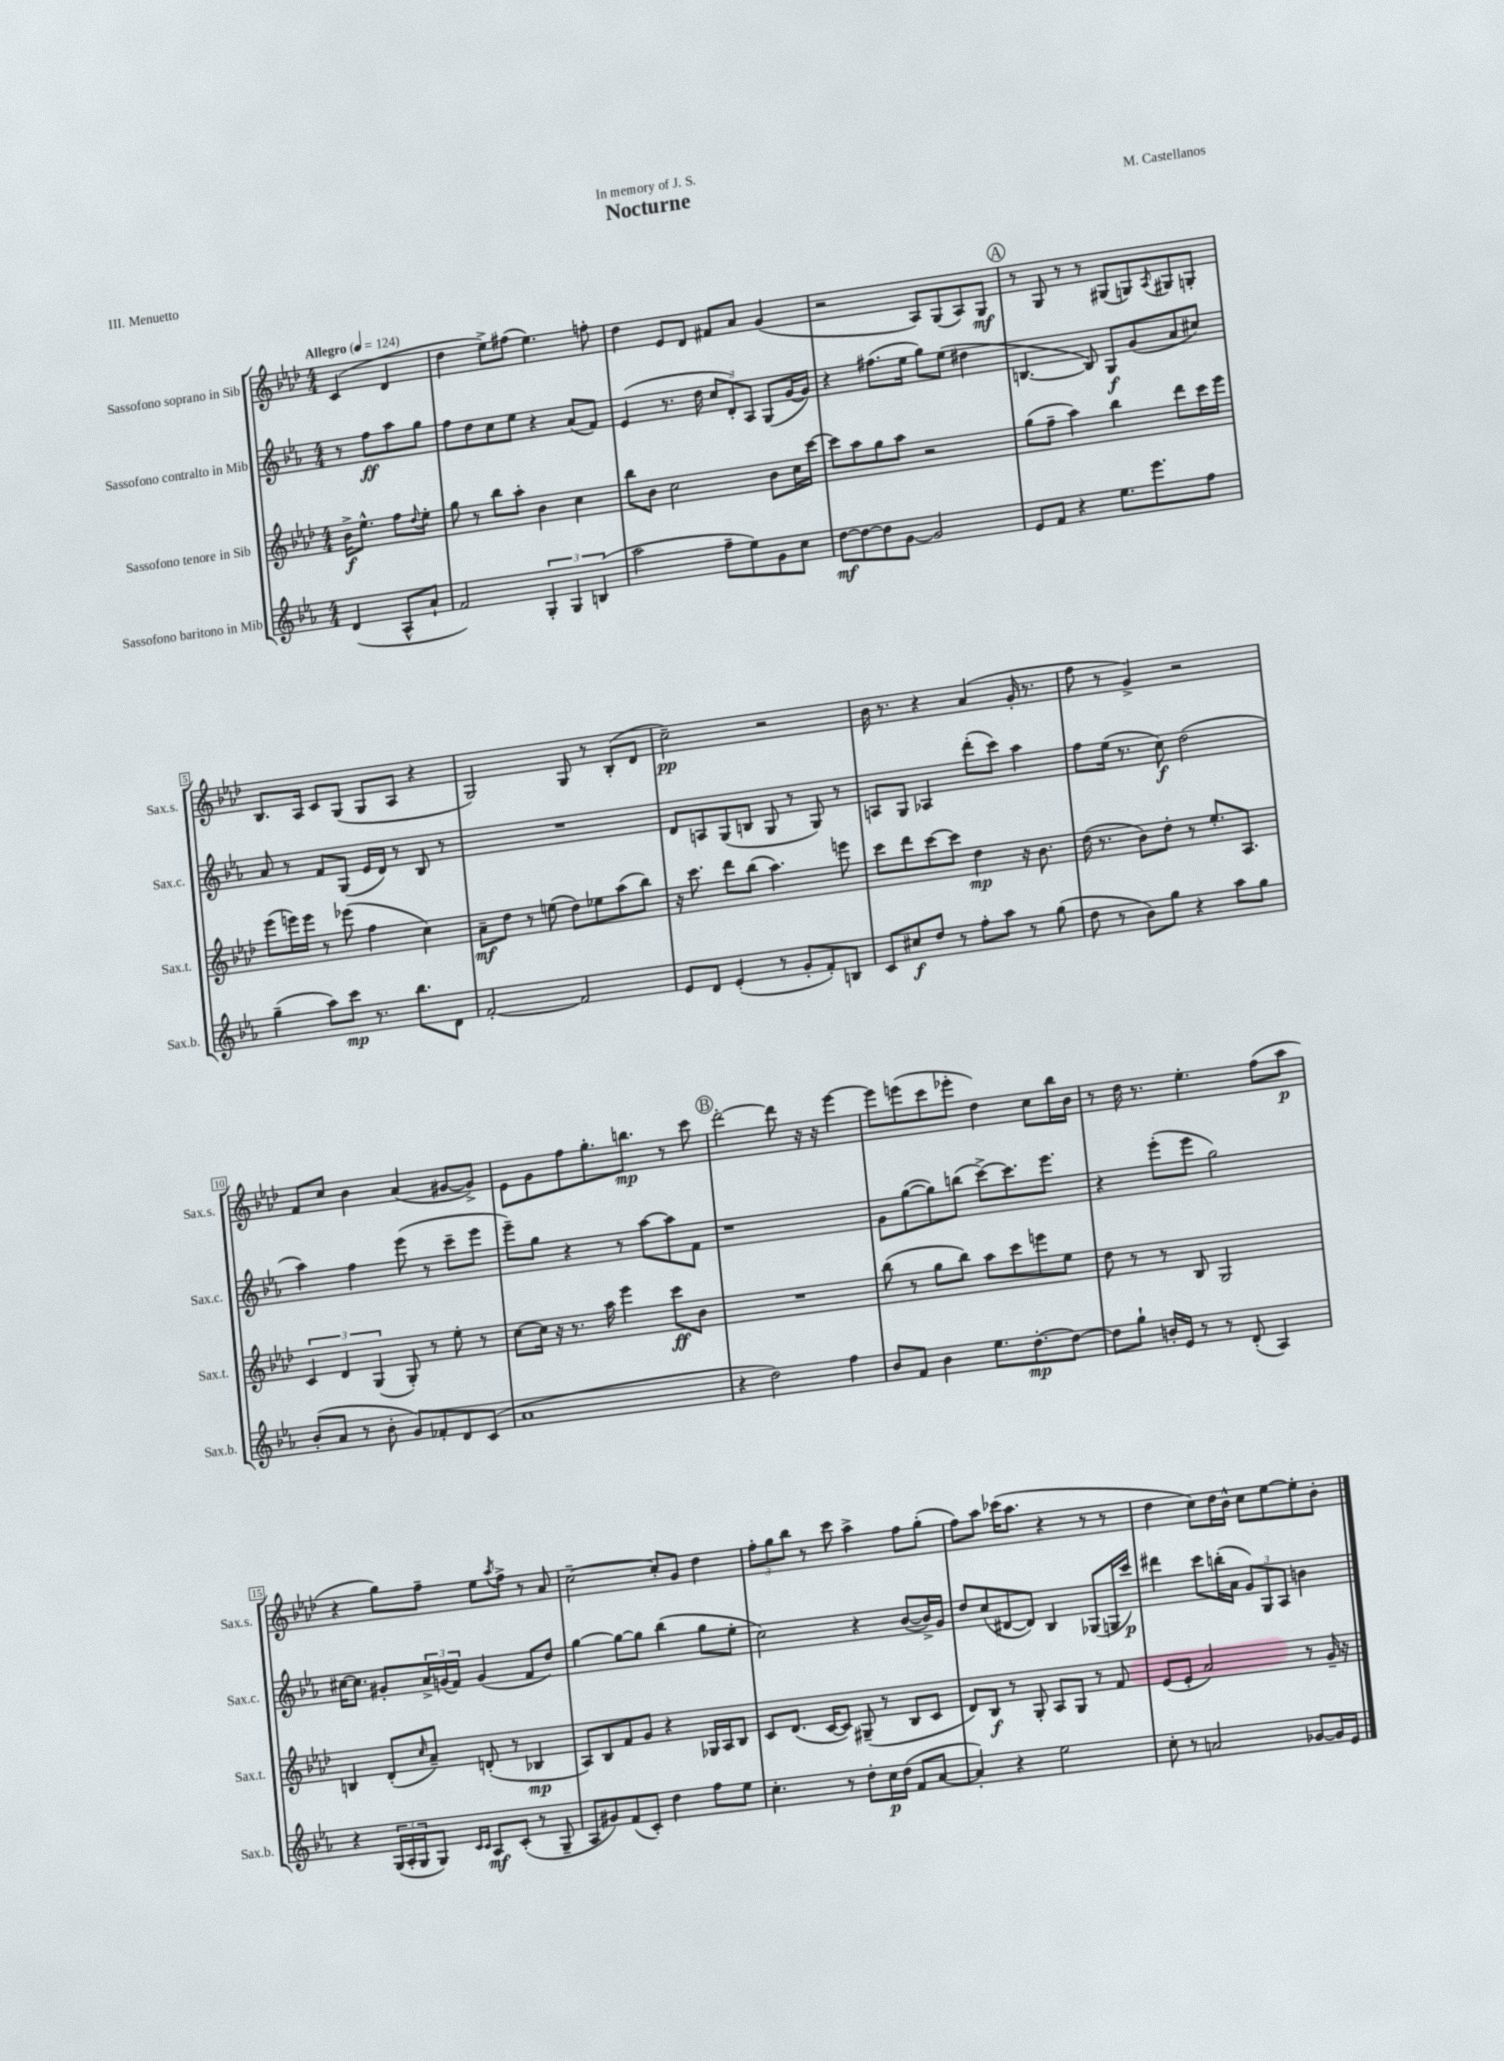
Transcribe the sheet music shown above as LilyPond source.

\header { title = "Nocturne" composer = "M. Castellanos" dedication = "In memory of J. S." piece = "III. Menuetto" }
<<
\new StaffGroup <<
\new Staff = "s0" \with { instrumentName = "Sassofono soprano in Sib" shortInstrumentName = "Sax.s." } {
    \clef treble \key aes \major \numericTimeSignature \time 4/4 \partial 2 \tempo "Allegro" 4 = 124
    c'4( des'4 |
    des''4 ees''8->) fis''8( ees''4.) f''8-. |
    des''4 ees'8 des'8 fis'8 aes'8 g'4( |
    r2 aes8) g8( aes8) g8\mf |
    \mark \markup { \circle "A" } r8 g8 r8 r8 gis8( g8) \acciaccatura { aes8 } gis8 g8-. |
    bes8. aes16 c'8 g8( g8 aes8 r4 |
    g2) g8 r8 bes8-.( des'8 |
    c''2--\pp) r2 |
    bes'16 r8. r4 aes'4( g'16-. r8. |
    f''8 r8 g'4->) r2 |
    f'8 c''8 bes'4 aes'4( gis'8~ gis'8->) |
    ees'8 g'8 f''8 g''8.-. b''8.\mp r8 c'''8 |
    \mark \markup { \circle "B" } des'''2~-. des'''8 r16 r16 ees'''4~ |
    ees'''8 e'''8( c'''8 ees'''8-. des''4) c''8 bes''16 bes'16 |
    r8 des''16 r8. ees''4.-. f''8( aes''8\p |
    r4 g''8) f''8-- ees''8 \acciaccatura { aes''8 } f''8-> r8 aes'8 |
    c''2~-- c''8-. g'8 des''4 |
    \tuplet 3/2 { f''8-. g''8 bes''8 } r8 c'''8 aes''4-> f''8 g''8-.( |
    f''8) aes''8 ces'''16( aes''8. r4 r8 r8 |
    des''4 c''8) des''16 bes'16-^ c''8 ees''8~ ees''8-. bes'8-. \bar "|." |
}
\new Staff = "s1" \with { instrumentName = "Sassofono contralto in Mib" shortInstrumentName = "Sax.c." } {
    \clef treble \key ees \major \numericTimeSignature \time 4/4 \partial 2
    r8 f''8\ff aes''8 g''8 |
    f''8 d''8 c''8 ees''8 r4 aes'8( f'8) |
    ees'4( r8. d''16 \tuplet 3/2 { c''8 d'8-.) aes8 } g8( g'16~ g'16) |
    r4 fis''8.( ees''16 g''8) ees''8( dis''4 |
    \mark \markup { \circle "A" } b4.~ b8) g8\f g'8( aes'8 cis''8) |
    aes'8 r8 f'8 g8( ees'16 d'16) r8 bes8 r8 |
    R1 |
    d'8 a8 g8( b8 g8 r8 g8) r8 |
    a8 g8 aes4 d'''8-.( c'''8) aes''4 |
    f''8 ees''16( r8. c''8\f) d''2( |
    aes''4) f''4 ees'''8( r8 c'''8-- ees'''8 |
    ees'''8--) g''8 r4 r8 aes''8~ aes''8 f'8 |
    \mark \markup { \circle "B" } r1 |
    g'8 g''8~( g''8) b''8( c'''8~->) c'''8. ees'''8. |
    r4 ees'''8-.( ees'''8 g''2) |
    cis''16~ cis''8. gis'8-. \tuplet 3/2 { aes'16-> g'16( f'16) } g'4( f'8 d''8) |
    g''4~ g''8~ g''8 bes''4( g''8 ees''8-. |
    c''2) r4 bes'8~( bes'16->) g'16 |
    d''8 c''8( dis'8~ dis'8) bes4 ges8( g16 c'''16\p) |
    dis'''4 c'''8 b''16-.( aes'16 \tuplet 3/2 { g'8) g8 aes8 } b'4 \bar "|." |
}
\new Staff = "s2" \with { instrumentName = "Sassofono tenore in Sib" shortInstrumentName = "Sax.t." } {
    \clef treble \key aes \major \numericTimeSignature \time 4/4 \partial 2
    bes'16->\f ees''8.-^ f''8 \appoggiatura { des''8 } ees''8-. |
    g''8 r8 bes''8 aes''8-. bes'4 c''4 |
    bes''8 bes'8 c''2 bes'8 c''16 c'''16~ |
    c'''8 aes''8 g''8 aes''8 r2 |
    \mark \markup { \circle "A" } g''8( f''8-- aes''4) bes''4 des'''8 c'''16 ees'''16 |
    ees'''8( e'''16) e'''16 r8 ees'''8( f''4 c''4) |
    aes'8--\mf des''8 r8 e''8( des''8) ees''8 aes''8( bes''8) |
    r16 c'''8. des'''8 bes''8( aes''4.) e'''8 |
    c'''8 des'''8 c'''8~ c'''8 des''4\mp r16 bes'8. |
    des''16( r8. bes'8) des''8-. r8 ees''8.-. aes8. |
    \tuplet 3/2 { c'4 des'4 g4( } g8-.) r8 ees''8-. r8 |
    c''8~ c''16 r16 r8. aes''16 ees'''4 c'''8\ff bes'8 |
    \mark \markup { \circle "B" } R1 |
    bes''8( r8 g''8 bes''8) aes''8 c'''8 e'''8 ees''8 |
    des''8 r8 r8 bes8 g2 |
    b4 des'8-.( \grace { c''16 } aes'8--) d'8-.( r8 bes4\mp |
    aes8) bes8 f'8 g'8 r4 ges16 aes16 bes8 |
    c'8 des'8.( c'16~ c'8) gis8--( r8 bes8 c'8 |
    des'8) bes8\f r8 g8-. aes8 g8 r8 f'8 |
    ees'8( ees'8-. aes'2) r8 g'16-- r16 \bar "|." |
}
\new Staff = "s3" \with { instrumentName = "Sassofono baritono in Mib" shortInstrumentName = "Sax.b." } {
    \clef treble \key ees \major \numericTimeSignature \time 4/4 \partial 2
    d'4( aes8-^ aes'8-! |
    f'2) \tuplet 3/2 { g4-. g4 b4( } |
    aes''2 f''8-- ees''8) g'8 c''8 |
    d''8~\mf d''8~ d''8 g'8~ g'2 |
    \mark \markup { \circle "A" } ees'8 f'8 r4 ees''8. ees'''8. f''8 |
    g''4--( aes''8) c'''8\mp r8. bes''8. d'8 |
    f'2~-. f'2 |
    ees'8 d'8 ees'4-.( r8 g'8-. f'8-.) b8 |
    c'8 cis''8\f d''8 r8 f''8-. aes''8 r8 g''8( |
    d''8 r8 bes'8) g''8 r4 aes''8 g''8 |
    bes'8-.( aes'8 r8 bes'8-. g'8) fes'8-. d'8 c'8( |
    aes'1 |
    \mark \markup { \circle "B" } r4 d''2) f''4 |
    bes'8 f'8 bes'4 ees''8. d''8.~-.\mp d''8~ |
    d''8 g''8-! b'16-. ees'16 r8 r8 d'8-.( aes4) |
    r4 \tuplet 3/2 { g16( aes16-. g16 } g8) \grace { c'16 c'16 } aes8\mf c'8-.( r8 g8-- |
    aes8 gis'8) f'8( c'8-.) d''4 f''8 ees''8 |
    c''4.-. r8 d''8-. c''16\p d''16( f'8 aes'8~ |
    aes'4-.) r4 ees''2 |
    c''8-. r8 a'2 ges'8~ ges'16 ees'16 \bar "|." |
}
>>
>>
\layout { \context { \Score \override BarNumber.stencil = #(make-stencil-boxer 0.1 0.3 ly:text-interface::print) } }
